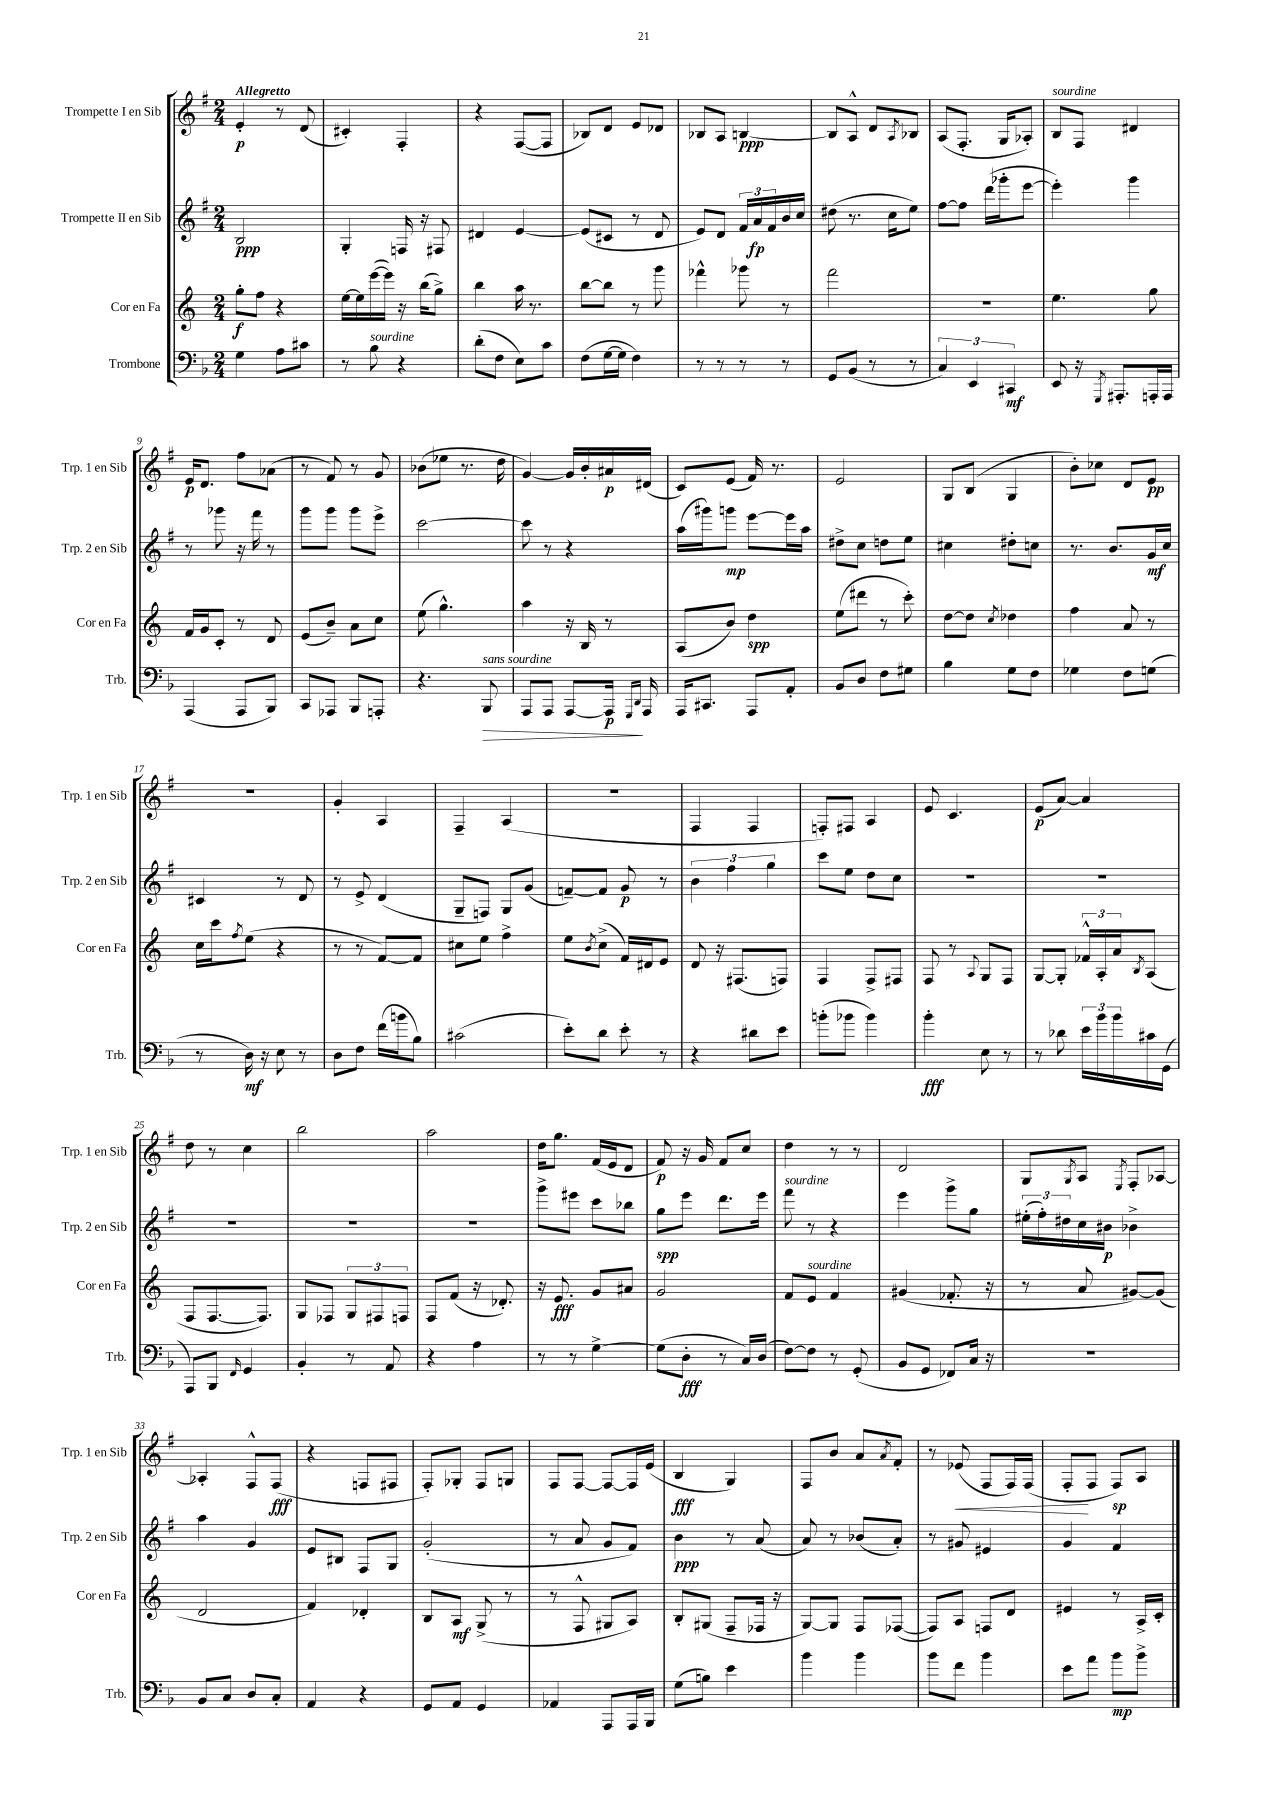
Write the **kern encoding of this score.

**kern	**kern	**kern	**kern
*staff4	*staff3	*staff2	*staff1
*clefF4	*clefG2	*clefG2	*clefG2
*k[b-]	*k[]	*k[f#]	*k[f#]
*M2/4	*M2/4	*M2/4	*M2/4
4G\	8gg'\L	2B/	4e'/
.	8ff\J	.	.
8A\L	4r	.	8r
8c#\J	.	.	(8d/
=	=	=	=
8r	[16ee\LL	4G'/	4c#'/)
.	16ee\]	.	.
8B-\	([16eee\	.	.
.	16eee\]JJ)	.	.
4r	16r	16F/	4F#'/
.	(16bb\LK	16r	.
.	8gg^\J)	8F#/	.
=	=	=	=
(8d'\L	4bb\	4d#/	4r
8F\J	.	.	.
8E\L)	16aa\	[4e/	([8F#/L
.	8.r	.	.
8c\J	.	.	8F#/]J
=	=	=	=
(8F\L	[8bb\L	(8e/]L	8B-/L)
[16G\L	8bb\]J	8c#/J	8d/J
16G\]JJ	.	.	.
4F\)	8r	8r	8e/L
.	8ggg\	8d/	8d-/J
=	=	=	=
8r	4fff-^^\	8e/L)	8B-/L
8r	.	8d/J	8A/J
8r	8ggg-\	24f#/LL	[4B/
.	.	24a/	.
.	.	24f#/	.
8r	8r	16b/	.
.	.	16cc/JJ	.
=	=	=	=
8GG/L	2fff\	(8dd#\	8B/]L
(8BB-/J	.	8.r	8A^^/J
8r	.	.	8d/L
.	.	16cc\LK	.
.	.	.	8qA/
8r	.	8ee\J)	8B-/J
=	=	=	=
6C/)	2r	[8ff#\L	(8A/L
.	.	8ff#\]J	8.F#'/J
6EE/	.	.	.
.	.	(16ddd\LL	.
.	.	16ggg-'\J	16G/LK
6CC#/	.	.	.
.	.	[8eee\J	8A-'/J)
=	=	=	=
8EE/	4.ee\	4eee'\])	8B/L
16r	.	.	8F#/J
8qGGG/	.	.	.
8.AAA#'/L	.	.	.
.	.	4ggg\	4d#/
16AAA'/L	8gg\	.	.
16AAA/JJ	.	.	.
=	=	=	=
(4AAA/	16f/LL	8r	16e/LK
.	16g/J	.	8.d/J
.	8c'/J	8ggg-\	.
8AAA/L	8r	16r	8ff#\L
.	.	16fff#\	.
8BBB-/J)	8d/	8r	(8a-\J
=	=	=	=
8CC/L	(8e/L	8ggg\L	8r
8AAA-/J	8b~/J)	8ggg\J	8f#/)
8BBB-/L	8a\L	8ggg\L	8r
8AAA'/J	8cc\J	8eee^\J	8g/
=	=	=	=
4.r	(8ee\	[2ccc\	(8b-\L
.	4.gg^^\)	.	8ee-\J
.	.	.	8.r
8BBB-/	.	.	.
.	.	.	16dd\
=	=	=	=
8AAA/L	4aa\	8ccc\]	[4g/)
8AAA/J	.	8r	.
[8AAA/L	16r	4r	16g/]LL
.	16B/	.	16b'/
16AAA/]Jk	8r	.	16a#/
16qqGGG/LL	.	.	.
16qqDD/JJ	.	.	.
16AAA/	.	.	(16d#/JJ
=	=	=	=
16AAA/LK	(8A/L	(16aa\LL	8c/L)
8.CC#/J	.	16ggg#\J)	.
.	8b/J)	8ggg\J	(8e/J
8AAA/L	4dd\	[8eee\L	16f#/)
.	.	.	8.r
8AA'/J	.	16eee\]L	.
.	.	16aa\JJ	.
=	=	=	=
8BB-/L	(8ee\L	8dd#^\L	2e/
8D/J	8ddd#\J	8cc\J	.
8F\L	8r	8dd\L	.
8G#\J	8ccc'\)	8ee\J	.
=	=	=	=
4B-\	[8dd\L	4cc#\	8G/L
.	8dd\]J	.	(8B/J
.	8qcc/	.	.
8G\L	4dd-\	8dd#'\L	4G/
8F\J	.	8cc\J	.
=	=	=	=
4G-\	4ff\	8.r	8b'\L)
.	.	.	8cc-\J
.	.	8.b/L	.
8F\L	8a/	.	8d/L
(8G\J	8r	16g/L	8e/J
.	.	16cc/JJ	.
=	=	=	=
8r	16cc\LL	4c#/	2r
.	16ccc\J	.	.
.	8qff/	.	.
16D\)	(8ee\J	.	.
16r	.	.	.
8E\	4r	8r	.
8r	.	8d/	.
=	=	=	=
8D\L	8r	8r	4g'/
8F\J	8r	8e^/	.
(16f\LL	[8f/L)	(4d/	4A/
16b\J	.	.	.
8B-\J)	8f/]J	.	.
=	=	=	=
(2c#\	8cc#\L	8G~/L	4F#~/
.	8ee\J	8F/J)	.
.	4ff^\	8G/L	(4A/
.	.	(8g/J	.
=	=	=	=
8e'\L)	8ee\L	[8f~/L)	2r
.	8qb/	.	.
8d\J	(8cc^\J	8f/]J	.
8e'\	16f/LL)	8g/	.
.	16d#/J	.	.
8r	8e/J	8r	.
=	=	=	=
4r	8d/	6b\	4F#/
.	16r	.	.
.	.	6ff#\	.
.	(8.F#/L	.	.
8d#\L	.	.	4F#/
.	.	6gg\	.
8e\J	8F/J)	.	.
=	=	=	=
(8b'\L	4F/	8ccc\L	8F'/L)
8b-\J	.	8ee\J	8F#/J
4b-\)	8F^/L	8dd\L	4A/
.	8F#/J	8cc\J	.
=	=	=	=
4b-'\	8F/	2r	8e/
.	8r	.	4.c/
.	8qqA/	.	.
8E\	8G/L	.	.
8r	8F/J	.	.
=	=	=	=
8r	[8G/L	2r	(8e/L
8d-\	8G'/]J	.	[8a/J)
24e\LL	24f-^^/LL	.	4a/]
24b-\	24A'/	.	.
24b-\	24a/J	.	.
.	8qB/	.	.
16c#\	(8A/J	.	.
(16GG\JJ	.	.	.
=	=	=	=
8AAA/L)	8F/L	2r	8dd\
8BBB-/J	[8.F/	.	8r
16qqFF/	.	.	.
4GG/	.	.	4cc\
.	8.F/]J)	.	.
=	=	=	=
4BB-'/	8G/L	2r	2bb\
.	8F-/J	.	.
8r	12G/L	.	.
.	12F#/	.	.
8AA/	.	.	.
.	12F/J	.	.
=	=	=	=
4r	8F/L	2r	2aa\
.	(8f/J	.	.
4A\	16r	.	.
.	8.d-'/)	.	.
=	=	=	=
8r	16r	8ggg^\L	16dd\LK
.	8.e/	.	8.gg\J
8r	.	8eee#\J	.
[4G^\	8g/L	8ccc\L	(16f#/LL
.	.	.	16e/J
.	8a#/J	8bb-\J	8d/J
=	=	=	=
(8G\]L	2g/	8gg\L	8f#/)
8D'\J	.	8eee\J	16r
.	.	.	16g/
8r	.	8.ddd\L	8f#/L
16C/LL)	.	.	8cc/J
(16D/JJ	.	16eee\Jk	.
=	=	=	=
[8F\L)	8f/L	8fff#\	4dd\
8F\]J	8e/J	8r	.
8r	4f/	4r	8r
(8GG'/	.	.	8r
=	=	=	=
8BB-/L	(4g#/	4eee\	2d/
8GG/J	.	.	.
8FF-/L)	8.f-'/	8ggg^\L	.
16C/Jk	.	8gg\J	.
16r	16r	.	.
=	=	=	=
2r	8r	(24ee#'\LL	8G/L
.	.	24ff#'\)	.
.	.	24dd#\	.
.	.	.	8qG/
.	8a/	16cc\	8A/J
.	.	16b#\JJ	.
.	.	.	8qE/
.	[8g#/L)	4b-^\	8F#'/L
.	(8g#/]J	.	[8A-/J
=	=	=	=
8BB-/L	2d/	4aa\	4A-'/]
8C/J	.	.	.
8D/L	.	4g/	8F#^^/L
8C'/J	.	.	(8F#/J
=	=	=	=
4AA/	4f/)	8e/L	4r
.	.	8B#/J	.
4r	4d-'/	8F#/L	8F/L
.	.	8G/J	8F#/J
=	=	=	=
8GG/L	8B/L	(2g'/	8F#'/L)
8AA/J	8A/J	.	8G-'/J
4GG/	(8G^/	.	8F#/L
.	8r	.	8G/J
=	=	=	=
4AA-/	8r	8r	8F#/L
.	8F^^/	8a/	[8F#/J
8AAA/L	8G#/L	8g/L	8F#/_L
16AAA/L	8A/J)	8f#/J)	16F#/]L
16BBB-/JJ	.	.	(16e/JJ
=	=	=	=
(8G\L	8B'/L	4b\	4B/
8B\J)	(8G#/J	.	.
4e\	8F~/L	8r	4G/)
.	16F-/Jk	(8a/	.
.	16r	.	.
=	=	=	=
4b-\	[8G/L)	8a/)	8F#/L
.	8G/]J	8r	8b/J
4b-\	8F/L	(8b-/L	8a/L
.	.	.	8qa/
.	([8F-/J	8a'/J)	8f#'/J
=	=	=	=
8b-\L	8F-/]L)	8r	8r
8f\J	8A/J	8g#/	(8e-/
4b-\	8F/L	4e#/	8F#/L
.	8d/J	.	16F#/L)
.	.	.	(16F#/JJ
=	=	=	=
8e\L	4e#/	4g/	8F#'/L
8a\J	.	.	8F#/J
8b-\L	8r	4f#/	8F#/L)
8b-^\J	16A^/LL	.	8A/J
.	16c'/JJ	.	.
==	==	==	==
*-	*-	*-	*-
